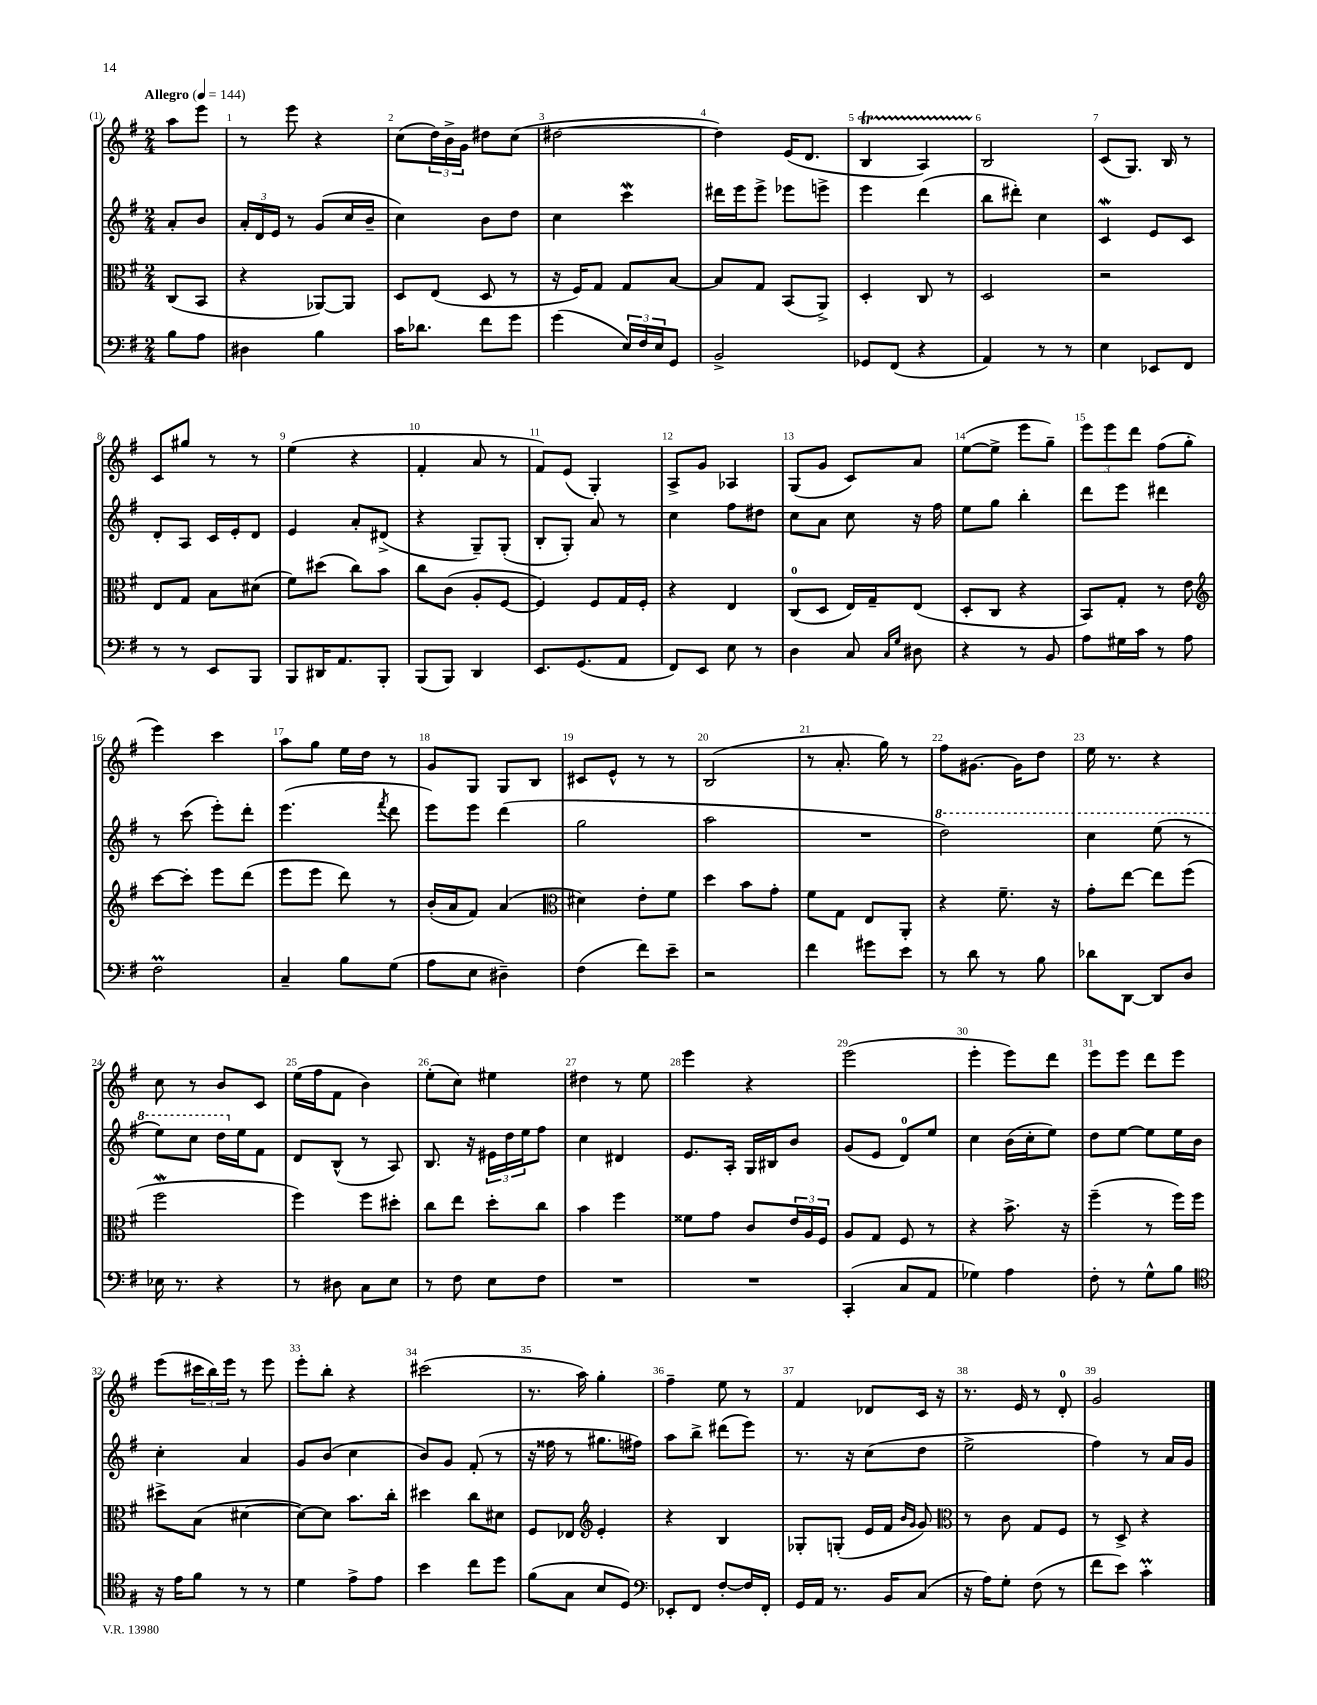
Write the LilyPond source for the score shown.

<<
\new StaffGroup <<
\new Staff = "s0" {
    \clef treble \key g \major \numericTimeSignature \time 2/4 \partial 4 \tempo "Allegro" 4 = 144
    a''8 e'''8 |
    r8 e'''8 r4 |
    c''8( \tuplet 3/2 { d''16) b'16-> g'16 } dis''8 c''8( |
    dis''2~ |
    dis''4) e'16( d'8. |
    b4\startTrillSpan a4) |
    b2\stopTrillSpan |
    c'8( g8.) b16 r8 |
    c'8 gis''8 r8 r8 |
    e''4( r4 |
    fis'4-. a'8 r8 |
    fis'8) e'8( g4-.) |
    a8-> g'8 aes4 |
    g8( g'8 c'8) a'8 |
    e''8~( e''8-> e'''8 g''8--) |
    \tuplet 3/2 { e'''8 e'''8 d'''8 } fis''8( g''8-. |
    e'''4) c'''4 |
    a''8 g''8 e''16 d''16 r8 |
    g'8 g8 g8 b8 |
    cis'8 e'8-^ r8 r8 |
    b2( |
    r8 a'8.-. g''16) r8 |
    fis''8 gis'8.~ gis'16 d''8 |
    e''16 r8. r4 |
    c''8 r8 b'8 c'8 |
    e''16( fis''16 fis'8 b'4) |
    e''8-.( c''8) eis''4 |
    dis''4 r8 e''8 |
    e'''4 r4 |
    e'''2( |
    e'''4-. e'''8) d'''8 |
    e'''8 e'''8 d'''8 e'''8 |
    e'''8( \tuplet 3/2 { cis'''16 b''16) e'''16 } r8 e'''8 |
    e'''8-. b''8-. r4 |
    cis'''2( |
    r8. a''16) g''4-. |
    fis''4-- e''8 r8 |
    fis'4 des'8 c'16 r16 |
    r8. e'16 r8 d'8-0-. |
    g'2 \bar "|." |
}
\new Staff = "s1" {
    \clef treble \key g \major \numericTimeSignature \time 2/4 \partial 4
    a'8-. b'8 |
    \tuplet 3/2 { a'16-. d'16 e'16 } r8 g'8( c''16 b'16-- |
    c''4) b'8 d''8 |
    c''4 c'''4\mordent |
    dis'''16 e'''16 e'''8-> ees'''8 e'''8-> |
    e'''4 d'''4( |
    b''8 dis'''8-.) c''4 |
    c'4\mordent e'8 c'8 |
    d'8-. a8 c'16 e'16-. d'8 |
    e'4 a'8-. dis'8->( |
    r4 g8--) g8-.( |
    b8-. g8-.) a'8 r8 |
    c''4 fis''8 dis''8 |
    c''8 a'8 c''8 r16 fis''16 |
    e''8 g''8 b''4-. |
    d'''8 e'''8 dis'''4 |
    r8 c'''8( e'''8-.) d'''8-. |
    e'''4.( \acciaccatura { fis'''8 } d'''8 |
    e'''8) e'''8 d'''4( |
    g''2 |
    a''2 |
    R2 |
    \ottava #1 d'''2) |
    c'''4 e'''8( r8 |
    e'''8) c'''8 d'''16 \ottava #0 e''16 fis'8 |
    d'8 b8-^( r8 a8) |
    b8. r16 \tuplet 3/2 { eis'16 d''16 e''16 } fis''8 |
    c''4 dis'4 |
    e'8. a16-. g16 bis16 b'8 |
    g'8( e'8 d'8-0) e''8 |
    c''4 b'16( c''16-. e''8) |
    d''8 e''8~ e''8 e''16 b'16 |
    c''4-. a'4 |
    g'8 b'8( c''4 |
    b'8) g'8 fis'8-.( r8 |
    r16 fisis''16 r8 gis''8. fis''16) |
    a''8 b''8-> dis'''8( e'''8) |
    r8. r16 c''8( d''8 |
    e''2-> |
    fis''4) r8 a'16 g'16 \bar "|." |
}
\new Staff = "s2" {
    \clef alto \key g \major \numericTimeSignature \time 2/4 \partial 4
    c8( b,8 |
    r4 aes,8~) aes,8 |
    d8 e8( d8 r8 |
    r16 fis16) g8 g8 b8~ |
    b8 g8 b,8( a,8->) |
    d4-. c8 r8 |
    d2 |
    r2 |
    e8 g8 b8 dis'8( |
    fis'8) dis''8( c''8) b'8 |
    c''8 c'8( a8-. fis8~ |
    fis4) fis8 g16 fis16-. |
    r4 e4 |
    c8-0( d8 e16) g16-- e8( |
    d8-. c8 r4 |
    b,8) g8-. r8 e'8 |
    \clef treble c'''8~ c'''8-. e'''8 d'''8( |
    e'''8 e'''8 d'''8) r8 |
    b'16-.( a'16 fis'8) a'4( |
    \clef alto dis'4) e'8-. fis'8 |
    d''4 b'8 g'8-. |
    fis'8 g8 e8 a,8-. |
    r4 fis'8.-- r16 |
    g'8-. e''8~ e''8 fis''8( |
    fis''2\mordent |
    fis''4) fis''8 dis''8-. |
    c''8 e''8 d''8-. c''8 |
    b'4 fis''4 |
    fisis'8 g'8 c'8 \tuplet 3/2 { e'16 a16 fis16 } |
    a8 g8 fis8 r8 |
    r4 b'8.-> r16 |
    fis''4--( r8 fis''16) fis''16 |
    dis''8-> b8( dis'4~ |
    dis'8~) dis'8 b'8. c''16-. |
    dis''4 c''8 dis'8 |
    fis8 ees8 \clef treble e'4-. |
    r4 b4 |
    ges8-. g8-.( e'16 fis'16 \grace { b'16 g'16 } g'8) |
    \clef alto r8 c'8 g8 fis8 |
    r8 d8-> r4 \bar "|." |
}
\new Staff = "s3" {
    \clef bass \key g \major \numericTimeSignature \time 2/4 \partial 4
    b8 a8 |
    dis4 b4 |
    c'16 des'8. fis'8 g'8 |
    g'4( \tuplet 3/2 { e16) fis16 e16 } g,8 |
    b,2-> |
    ges,8 fis,8( r4 |
    a,4) r8 r8 |
    e4 ees,8 fis,8 |
    r8 r8 e,8 b,,8 |
    b,,8 dis,16 a,8. b,,8-. |
    b,,8( b,,8) d,4 |
    e,8. g,8.( a,8 |
    fis,8) e,8 e8 r8 |
    d4 c8 \grace { c16 g16 } dis8 |
    r4 r8 b,8 |
    a8 gis16 c'16 r8 a8 |
    fis2\prall |
    c4-- b8 g8( |
    a8 e8 dis4--) |
    fis4( fis'8) e'8-- |
    r2 |
    fis'4 gis'8 e'8 |
    r8 d'8 r8 b8 |
    des'8 d,8~ d,8 d8 |
    ees16 r8. r4 |
    r8 dis8 c8 e8 |
    r8 fis8 e8 fis8 |
    R2 |
    R2 |
    c,4-.( c8 a,8 |
    ges4) a4 |
    fis8-. r8 g8-^ b8 |
    \clef tenor r16 e'16 fis'8 r8 r8 |
    d'4 e'8-> e'8 |
    b'4 c''8 d''8 |
    fis'8( g8 b8 d8) |
    \clef bass ees,8-. fis,8 fis8~-. fis16 fis,16-. |
    g,16 a,16 r8. b,16 c8( |
    r16 a16) g8-. fis8( r8 |
    fis'8 e'8) c'4-.\prall \bar "|." |
}
>>
>>
\layout { \context { \Score \override BarNumber.break-visibility = ##(#f #t #t) barNumberVisibility = #all-bar-numbers-visible } }
